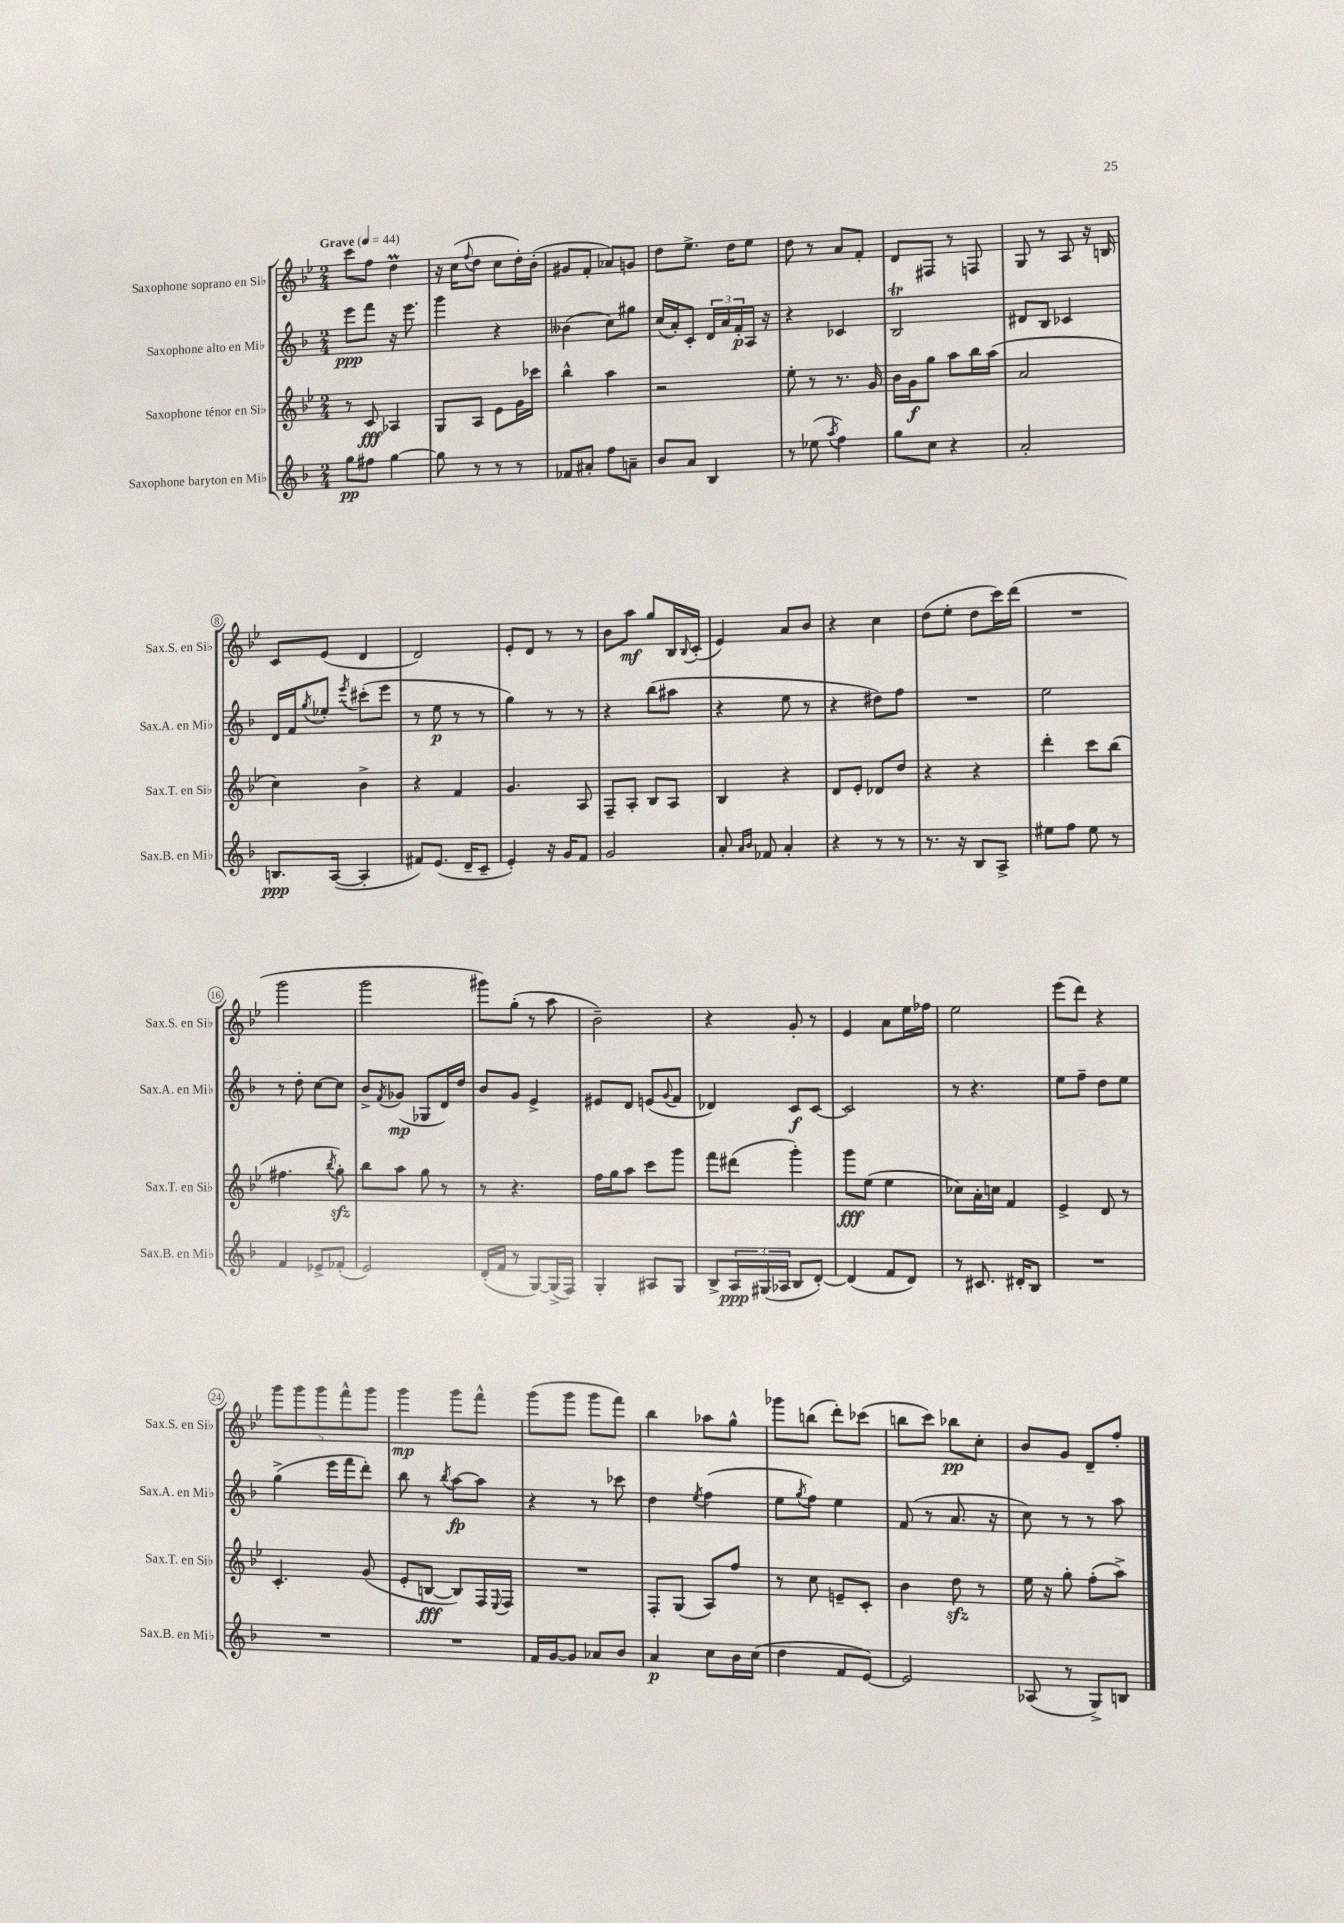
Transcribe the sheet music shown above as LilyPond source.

<<
\new StaffGroup <<
\new Staff = "s0" \with { instrumentName = "Saxophone soprano en Sib" shortInstrumentName = "Sax.S. en Sib" } {
    \clef treble \key bes \major \numericTimeSignature \time 2/4 \tempo "Grave" 4 = 44
    c'''8 f''8 d''4\prall |
    r16 c''16( \appoggiatura { f''8 } d''8 c''8 d''16-.) bes'16-.( |
    gis'8 f'8-. aes'8) g'8 |
    d''8 ees''8.-> d''16 ees''8 |
    d''8 r8 a'8 f'8-. |
    d'8 fis8 r8 f8 |
    g8 r8 a8 r16 b16 |
    c'8 ees'8( d'4 |
    d'2) |
    ees'8-. d'8 r8 r8 |
    bes'8 a''8\mf g''8 bes16 \appoggiatura { bes8 } c'16-.( |
    ees'4) a'8 bes'8 |
    r4 c''4 |
    d''8( ees''8-. d''8 c'''16) d'''16( |
    R2 |
    g'''2 |
    g'''2 |
    gis'''8) g''8-.( r8 a''8 |
    bes'2--) |
    r4 g'8-. r8 |
    ees'4 a'8 ees''16 fes''16 |
    ees''2 |
    ees'''8( d'''8) r4 |
    \tuplet 5/4 { g'''8 g'''8 g'''8 f'''8-^ g'''8 } |
    g'''4\mp g'''8 f'''8-^ |
    g'''8( g'''8 g'''8 f'''8) |
    bes''4 aes''8 g''8-^ |
    ges'''8 b''8( d'''8-.) ces'''8( |
    b''8 c'''8) bes''8\pp c''8-. |
    bes'8 g'8 d'8-- f''8-. \bar "|." |
}
\new Staff = "s1" \with { instrumentName = "Saxophone alto en Mib" shortInstrumentName = "Sax.A. en Mib" } {
    \clef treble \key f \major \numericTimeSignature \time 2/4
    e'''8\ppp f'''8 r16 e'''8. |
    g'''4 r4 |
    beses'4( c''8) gis''8 |
    c''16( a'16-.) c'8-. \tuplet 3/2 { d'16 a'16 f'16-.\p } a16 r16 |
    r4 ces'4 |
    bes2\trill |
    dis'8 bes8 ces'4 |
    d'16 f'16 \acciaccatura { g''8 } ees''8-. \acciaccatura { e'''8 } cis'''8-.( e'''8 |
    r8 e''8\p r8 r8 |
    g''4) r8 r8 |
    r4 bes''8( ais''8 |
    r4 e''8 r8 |
    r4 dis''8) f''8 |
    R2 |
    e''2 |
    r8 d''8-. c''8~ c''8 |
    bes'8-> \acciaccatura { f'8 } ges'8\mp( ges8 d'16) d''16 |
    bes'8 g'8 e'4-> |
    eis'8 d'8 e'8( \appoggiatura { g'8 } f'8 |
    des'4) c'8\f c'8~ |
    c'2 |
    r8 r4. |
    e''8 f''8-- d''8 e''8 |
    g''4->( e'''16 f'''16 d'''8-.) |
    bes''8 r8 \acciaccatura { bes''8 } a''8~\fp a''8 |
    r4 r8 ces'''8 |
    d''4 \acciaccatura { e''8 } f''4( |
    e''8 \acciaccatura { g''8 } f''8) e''4 |
    f'8( r8 a'8. r16 |
    c''8) r8 r8 a''8 \bar "|." |
}
\new Staff = "s2" \with { instrumentName = "Saxophone ténor en Sib" shortInstrumentName = "Sax.T. en Sib" } {
    \clef treble \key bes \major \numericTimeSignature \time 2/4
    r8 c'8\fff aes4 |
    g8 a8 ees'8 g'16 ces'''16 |
    bes''4-^ a''4 |
    r2 |
    ees''8-. r8 r8. g'16 |
    bes'16 g'16\f g''8 a''8 bes''16 a''16( |
    a'2 |
    c''4) bes'4-> |
    r4 f'4 |
    g'4. a8 |
    f8-- a8-. bes8 a8 |
    bes4 r4 |
    d'8 ees'8-. des'8 d''8 |
    r4 r4 |
    d'''4-. c'''8 bes''8( |
    fis''4. \acciaccatura { bes''8 } g''8-.\sfz) |
    bes''8 a''8 g''8 r8 |
    r8 r4. |
    f''16 g''16 a''8 c'''8 g'''8 |
    f'''8 dis'''8( g'''4-.) |
    g'''8\fff ees''8( ees''4 |
    ces''8) a'16-. c''16 f'4 |
    ees'4-> d'8 r8 |
    c'4.-. g'8( |
    ees'8-. b8~\fff b8) f16 \appoggiatura { ees8 } f16 |
    R2 |
    f8-. g8( a8) f''8 |
    r8 c''8 e'8-- c'8-. |
    bes'4 d''8\sfz r8 |
    ees''16 r16 g''8-. f''8-.( a''8->) \bar "|." |
}
\new Staff = "s3" \with { instrumentName = "Saxophone baryton en Mib" shortInstrumentName = "Sax.B. en Mib" } {
    \clef treble \key f \major \numericTimeSignature \time 2/4
    g''8\pp fis''8 g''4~ |
    g''8 r8 r8 r8 |
    fes'8 ais'8-. f''8 a'8-- |
    bes'8 a'8 bes4 |
    r8 ees''8( \acciaccatura { a''8 } f''4) |
    g''8 c''8 r4 |
    a'2-. |
    b8.\ppp a16~( a4-. |
    fis'8) e'8.( d'16-- c'8-- |
    e'4-.) r16 g'16 f'8 |
    g'2 |
    a'8-. \grace { a'16 bes'16 } fes'8 a'4-. |
    r4 r8 r8 |
    r8. r16 bes8 a8-> |
    eis''8 f''8 eis''8 r8 |
    f'4 ees'8-> fes'8-.( |
    e'2) |
    d'16-.( f'16 r8 g8~) g16->( f16) |
    g4-. ais8 g8 |
    bes8-> \tuplet 3/2 { a16\ppp gis16( aes16 } bes8 d'8~-.) |
    d'4( f'8 d'8) |
    r8 cis'8. dis'16-. bes8 |
    R2 |
    R2 |
    R2 |
    f'16 g'16~ g'8 aes'8 bes'8 |
    a'4\p c''8 bes'16 c''16( |
    d''4 f'8 e'8~) |
    e'2 |
    aes8( r8 g8->) b8 \bar "|." |
}
>>
>>
\layout { \context { \Score \override BarNumber.stencil = #(make-stencil-circler 0.1 0.3 ly:text-interface::print) } }
